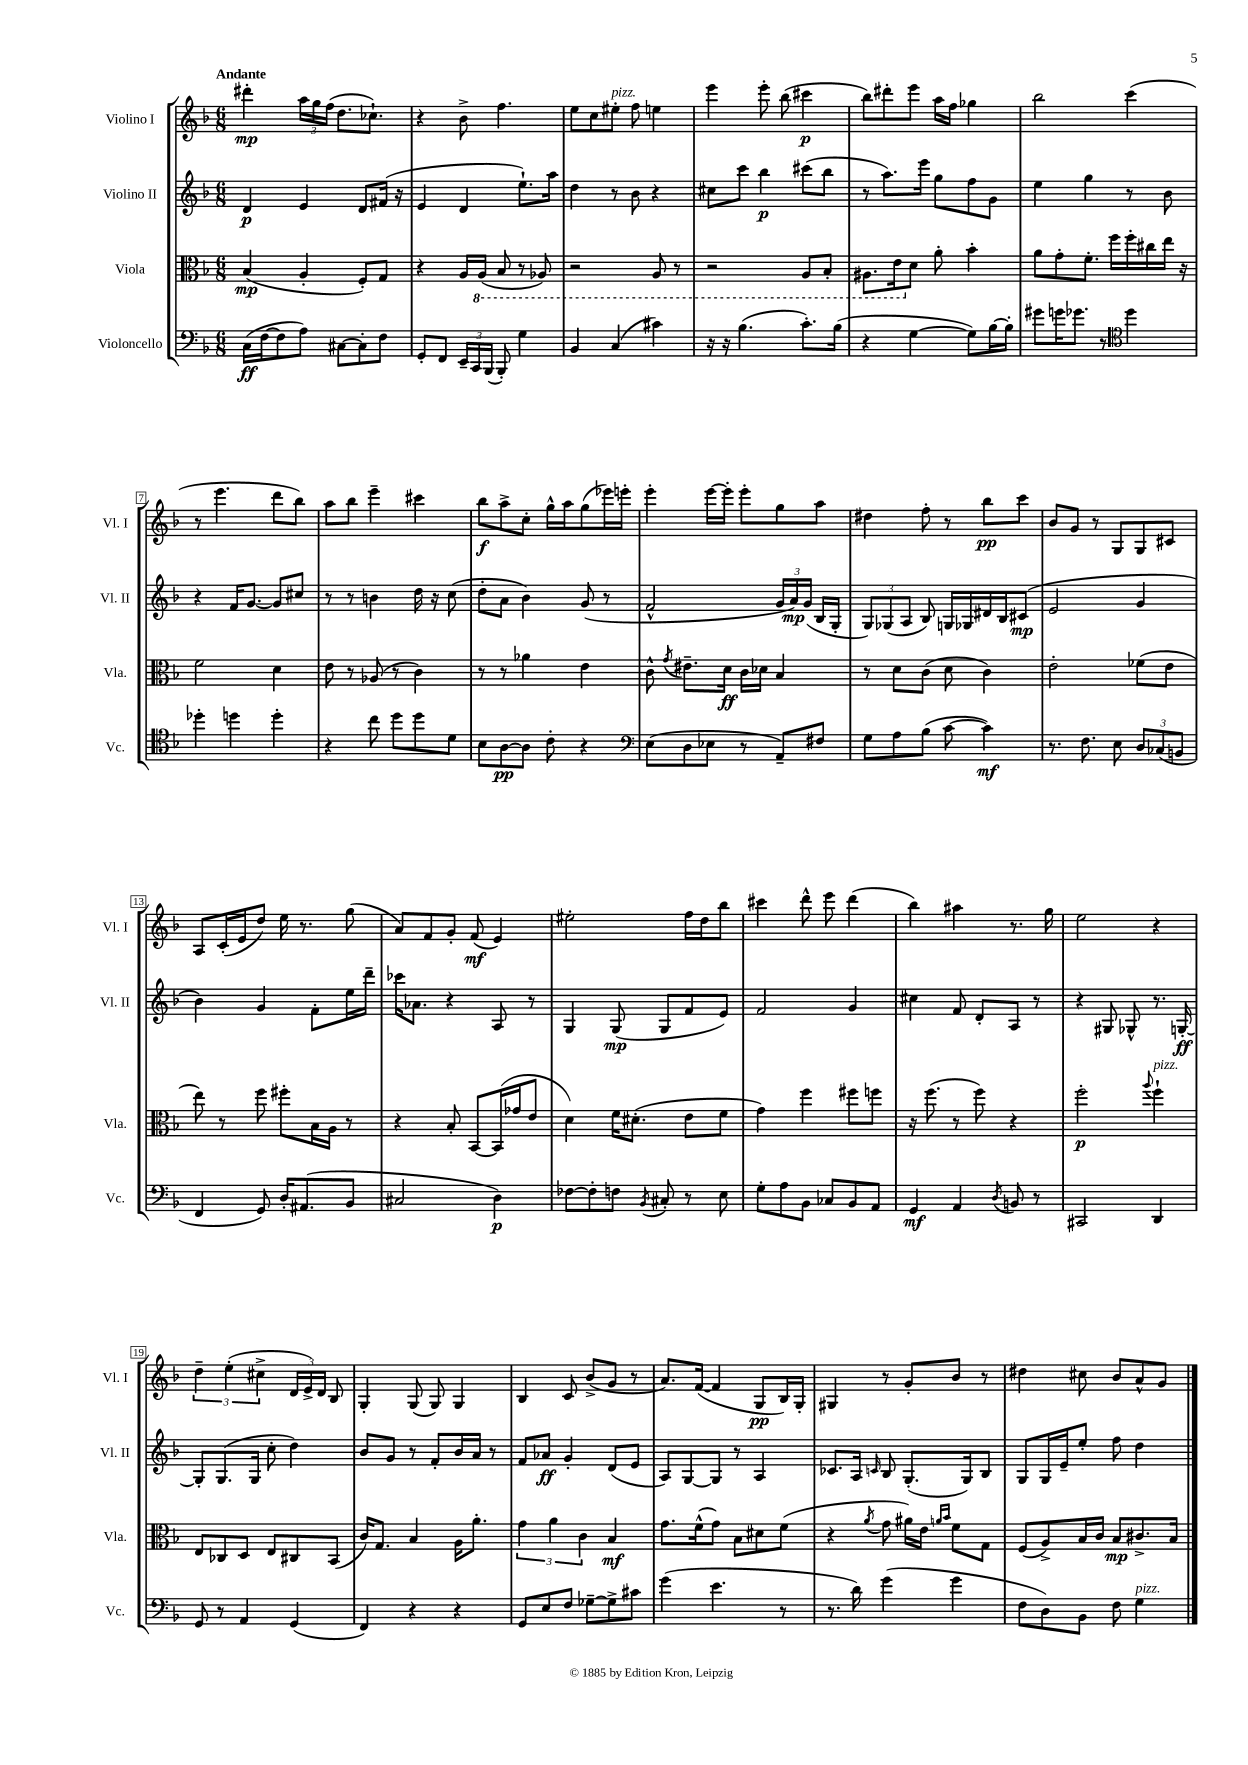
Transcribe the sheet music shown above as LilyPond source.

<<
\new StaffGroup <<
\new Staff = "s0" \with { instrumentName = "Violino I" shortInstrumentName = "Vl. I" } {
    \clef treble \key f \major \numericTimeSignature \time 6/8 \tempo "Andante"
    \autoBeamOff dis'''4-.\mp \tuplet 3/2 { a''16[ g''16 f''16]( } d''8.[ ces''8.]-!) |
    r4 bes'8-> f''4. |
    e''8[ c''8 eis''8]-.^\markup { \italic "pizz." } f''8 e''4 |
    e'''4 e'''8-. bes''8( cis'''4\p |
    bes''8[) dis'''8-. e'''8] a''16[ f''16] ges''4 |
    bes''2 c'''4( |
    r8 e'''4. d'''8[ bes''8]) |
    a''8[ bes''8] e'''4-- cis'''4 |
    bes''8[\f a''8-> c''8]-. g''16[-^ a''16 g''8( ees'''16) e'''16]-. |
    e'''4-. e'''16[~ e'''16]-. e'''8[-. g''8 a''8] |
    dis''4 f''8-. r8 bes''8[\pp c'''8] |
    bes'8[ g'8] r8 g8[ g8 cis'8] |
    a8[ c'16-.( e'16 d''8]) e''16 r8. g''8( |
    a'8[) f'8 g'8]-. f'8\mf( e'4) |
    eis''2-. f''16[ d''16 bes''8] |
    cis'''4 d'''8-^ e'''8 d'''4( |
    bes''4) ais''4 r8. g''16 |
    e''2 r4 |
    \tuplet 3/2 { d''4-- e''4-.( cis''4-> } \tuplet 3/2 { d'16[ e'16->) d'16] } bes8 |
    g4-. g8( g8) g4 |
    bes4 c'8 bes'8[->( g'8] r8 |
    a'8.[) f'16]~( f'4 g8[\pp bes16) g16]-. |
    gis4 r8 g'8[-. bes'8] r8 |
    dis''4 cis''8 bes'8[ a'8-^ g'8] \bar "|." |
}
\new Staff = "s1" \with { instrumentName = "Violino II" shortInstrumentName = "Vl. II" } {
    \clef treble \key f \major \numericTimeSignature \time 6/8
    \autoBeamOff d'4\p e'4 d'8[ fis'16]( r16 |
    e'4 d'4 e''8.[-!) a''16] |
    d''4 r8 bes'8 r4 |
    cis''8[ c'''8] bes''4\p cis'''8[( bes''8] |
    r8 a''8.[) e'''16] g''8[ f''8 g'8] |
    e''4 g''4 r8 bes'8 |
    r4 f'16[ g'8.]~ g'8[ cis''8] |
    r8 r8 b'4 d''16 r16 c''8( |
    d''8[-. a'8] bes'4) g'8( r8 |
    f'2-^ \tuplet 3/2 { g'16[ a'16\mp) g'16]( } bes16[ g16]-. |
    \tuplet 3/2 { g8[) ges8( a8] } bes8) g16[ ges16 dis'16 bes16 cis'8]\mp( |
    e'2 g'4 |
    bes'4) g'4 f'8[-. e''16 d'''16]-- |
    ces'''16[ aes'8.] r4 a8 r8 |
    g4 g8\mp( g8[ f'8 e'8]) |
    f'2 g'4 |
    cis''4 f'8 d'8[-. a8] r8 |
    r4 gis8 ges8-^ r8. g16~-.\ff |
    g8[-. g8.( g16] c''8-. d''4) |
    bes'8[ g'8] r8 f'8[-. bes'16 a'16] r8 |
    f'8[ aes'8]\ff g'4-. d'8[( e'8] |
    a8[) g8~ g8] r8 a4 |
    ces'8.[ a16] \grace { c'16 } bes8 g8.[-.( g16) bes8] |
    g8[ g16 e'16-- e''8]-. f''8 d''4 \bar "|." |
}
\new Staff = "s2" \with { instrumentName = "Viola" shortInstrumentName = "Vla." } {
    \clef alto \key f \major \numericTimeSignature \time 6/8
    \autoBeamOff bes4\mp( a4-. f8[-.) g8] |
    r4 a16[ \ottava #-1 a,16]( bes,8 r8 aes,8) |
    r2 a,8 r8 |
    r2 a,8[ bes,8]-. |
    ais,8.[ e16 \ottava #0 d'8] a'8-. bes'4-. |
    a'8[ g'8-. f'8.]-. f''16[ f''16-. cis''16 e''16] r16 |
    f'2 d'4 |
    e'8 r8 aes8( r8 c'4) |
    r8 r8 aes'4 e'4 |
    c'8-^ \acciaccatura { g'8 } eis'8.[-- d'16]\ff c'16[ des'16] bes4 |
    r8 d'8[ c'8]( d'8 c'4) |
    e'2-. fes'8[( e'8] |
    e''8) r8 f''8 fis''8[-. bes16 a16] r8 |
    r4 bes8-. bes,8[~ bes,16( ges'16 e'8] |
    d'4) f'16[ dis'8.]-.( e'8[ f'8] |
    g'4) f''4 fis''8[ f''8] |
    r16 f''8.( r8 f''8) r4 |
    f''2-.\p \appoggiatura { a''8 } f''4-!^\markup { \italic "pizz." } |
    e8[ ces8 d8] e8[ cis8 bes,8]( |
    c'16[) g8.] bes4 a16[ a'8.]-. |
    \tuplet 3/2 { g'4 a'4 c'4 } bes4\mf |
    g'8.[ f'16-^( g'8]) bes8[ dis'8 f'8]( |
    r4 \acciaccatura { a'8 } g'8 ais'16[) e'16] \grace { a'16[ bes'16] } f'8[ g8] |
    f8[( a8->) bes16 c'16] bes8[\mp cis'8.-> bes16] \bar "|." |
}
\new Staff = "s3" \with { instrumentName = "Violoncello" shortInstrumentName = "Vc." } {
    \clef bass \key f \major \numericTimeSignature \time 6/8
    \autoBeamOff c16[\ff( f16~ f8 a8]) cis8[~ cis8-. f8] |
    g,8[-. f,8] \tuplet 3/2 { e,16[-- c,16 bes,,16]( } bes,,8-.) g4 |
    bes,4 c4( cis'4) |
    r16 r16 bes4.( c'8.[-.) bes16]( |
    r4 g4~ g8[) bes16~ bes16]-. |
    gis'8[ g'16 ges'8.] r8 \clef tenor d''4 |
    des''4-. d''4 d''4-. |
    r4 c''8 d''8[ d''8 d'8] |
    bes8[ a8~\pp a8] c'8-. r4 |
    \clef bass e8[( d8 ees8] r8 a,8[--) fis8] |
    g8[ a8 bes8]( c'8~ c'4\mf) |
    r8. f8. e8 \tuplet 3/2 { d8[ ces8( b,8] } |
    f,4 g,8) d16[-. ais,8.( bes,8] |
    cis2 d4\p) |
    fes8[~ fes8-. f8] \acciaccatura { bes,8 } cis8-. r8 e8 |
    g8[-. a8 bes,8] ces8[ bes,8 a,8] |
    g,4\mf a,4 \acciaccatura { d8 } b,8 r8 |
    cis,2 d,4 |
    g,8 r8 a,4 g,4( |
    f,4) r4 r4 |
    g,8[ e8 f8] ges8[~-- ges8-> cis'8] |
    g'4( e'4. r8 |
    r8. d'16) g'4( g'4 |
    f8[ d8) bes,8] f8 g4^\markup { \italic "pizz." } \bar "|." |
}
>>
>>
\layout { \context { \Score \override BarNumber.stencil = #(make-stencil-boxer 0.1 0.3 ly:text-interface::print) } }
